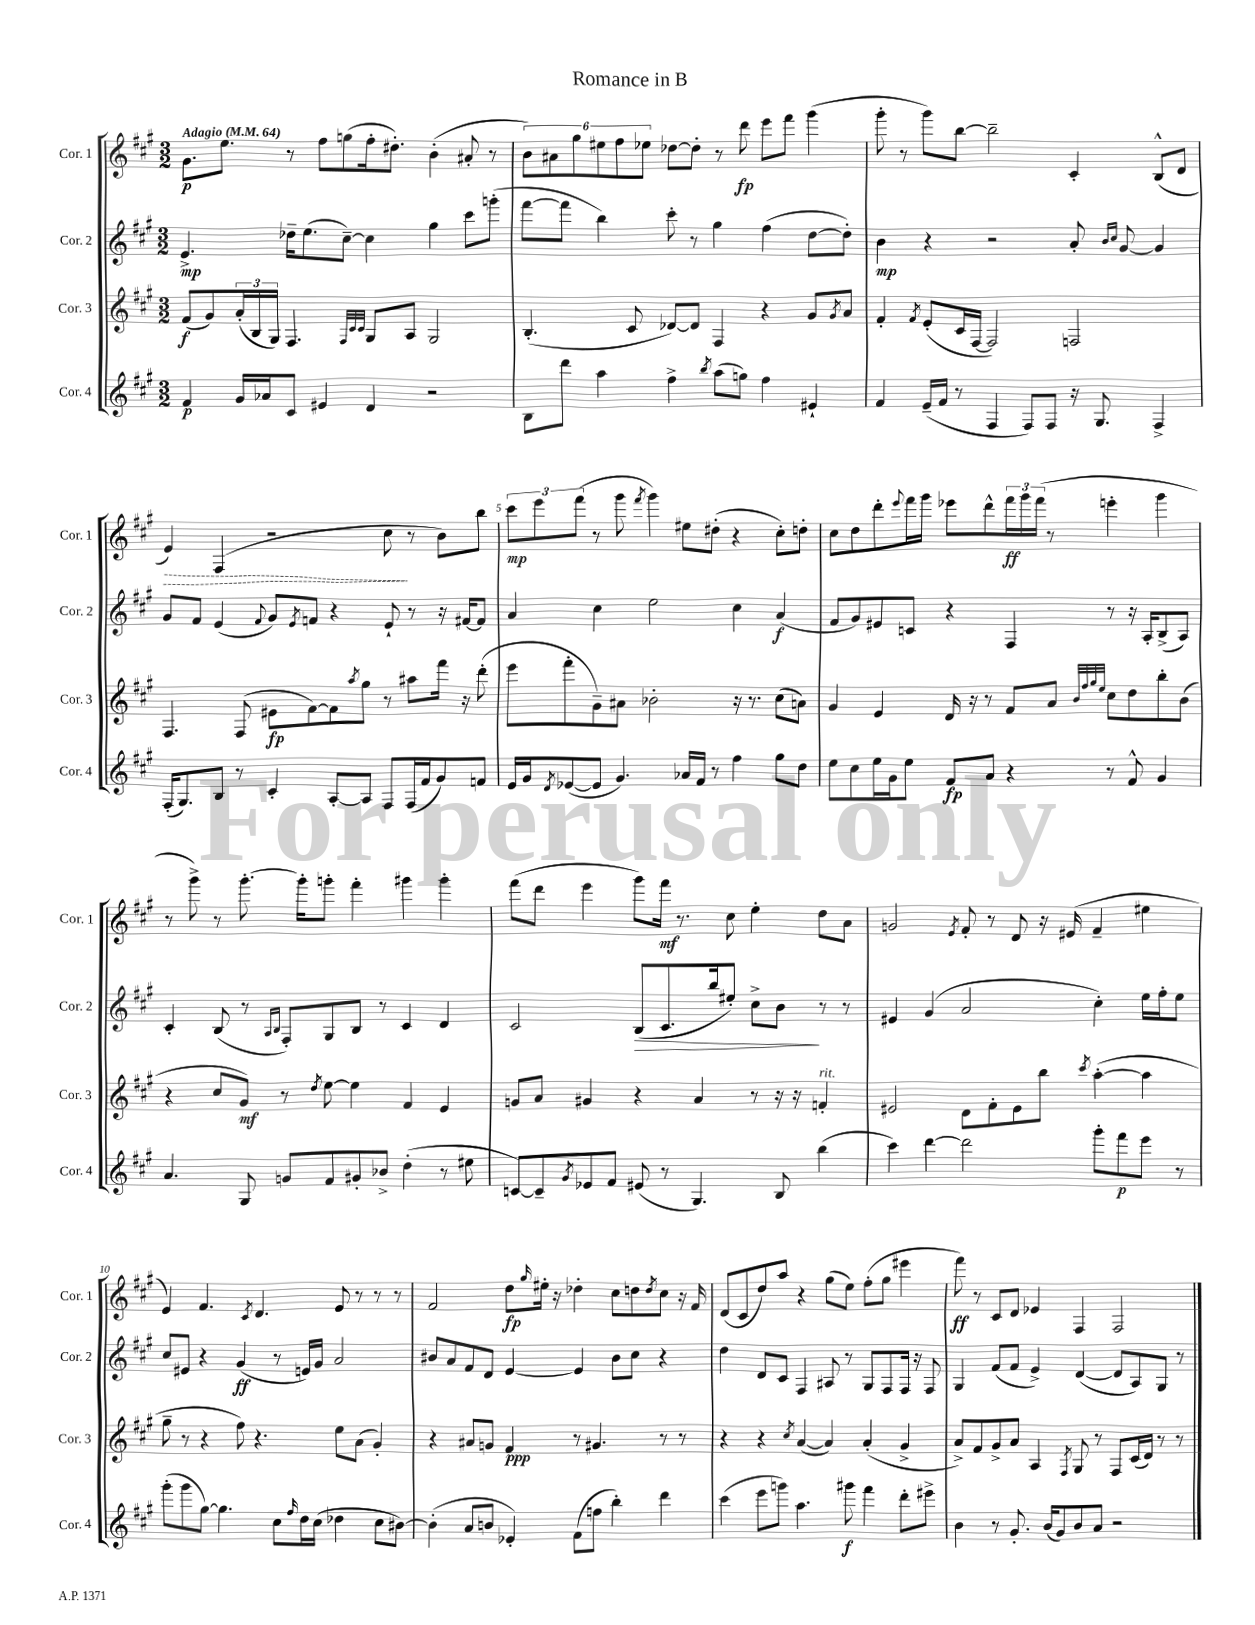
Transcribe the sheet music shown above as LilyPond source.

\header { title = "Romance in B" }
<<
\new StaffGroup <<
\new Staff = "s0" \with { instrumentName = "Cor. 1" shortInstrumentName = "Cor. 1" } {
    \clef treble \key a \major \numericTimeSignature \time 3/2 \tempo "Adagio" 4 = 64
    gis'8.\p e''8. r8 fis''8 g''8( fis''16-. dis''8.-.) b'4-.( ais'8-. r8 |
    \tuplet 6/4 { b'8) ais'8 gis''8 eis''8 fis''8 ees''8 } des''8~ des''8-. r8 d'''8\fp e'''8 fis'''8 gis'''4( |
    gis'''8-. r8 gis'''8) b''8~ b''2-- cis'4-. b8-^( d'8 |
    \once \override Hairpin.style = #'dashed-line e'4\>) fis4( r2 cis''8\! r8 b'8) b''8 |
    \tuplet 3/2 { cis'''8\mp e'''8 fis'''8( } r8 gis'''8 \acciaccatura { fis'''8 } gis'''4) eis''8 dis''8-.( r4 cis''8-.) d''8-. |
    cis''8 d''8 d'''8-. \appoggiatura { e'''8 } fis'''16 gis'''16 ees'''8 d'''8-^ \tuplet 3/2 { fis'''16\ff gis'''16 fis'''16( } r8 e'''4-. gis'''4 |
    r8 gis'''8->) r8 gis'''8.~-. gis'''16-. g'''8-. fis'''4-. gis'''4 gis'''4-. |
    fis'''8( d'''8 e'''4 gis'''8) fis'''16\mf r8. cis''8 e''4-. d''8 a'8 |
    g'2 \acciaccatura { e'8 } fis'8-. r8 d'8 r16 eis'16( fis'4-- eis''4 |
    e'4) fis'4. \acciaccatura { cis'8 } d'4. e'8 r8 r8 r8 |
    fis'2 d''8\fp \grace { gis''16 } eis''16-. r16 des''4-. cis''8 d''8 \acciaccatura { d''8 } cis''8 r16 fis'16 |
    d'8( cis'8 d''8) a''8 r4 gis''8( e''8) fis''8-.( gis''8 eis'''4 |
    fis'''8\ff) r8 cis'8 d'8 ees'4 fis4 fis2 \bar "|." |
}
\new Staff = "s1" \with { instrumentName = "Cor. 2" shortInstrumentName = "Cor. 2" } {
    \clef treble \key a \major \numericTimeSignature \time 3/2
    e'4.->\mp des''16-- e''8.( cis''8~--) cis''4 gis''4 cis'''8 g'''8-.( |
    fis'''8~ fis'''8 b''4) cis'''8-. r8 gis''4 fis''4( d''8~ d''8-.) |
    b'4\mp r4 r2 a'8-. \grace { b'16 cis''16 } gis'8~ gis'4 |
    gis'8 fis'8 e'4( \appoggiatura { fis'8 } gis'8) \acciaccatura { e'8 } f'8 r4 e'8-! r8 r16 fis'16~ fis'8 |
    a'4 cis''4 e''2 cis''4 a'4\f( |
    fis'8 gis'8) eis'8 c'8 r4 fis4 r8 r16 a16-. b8->( a8) |
    cis'4-. b8( r8 \grace { a16 b16 } fis8-.) gis8 b8 r8 cis'4 d'4 |
    cis'2 b8\>( cis'8. b''16 eis''8-.) cis''8-> b'8\! r8 r8 |
    eis'4 gis'4( a'2 cis''4-.) e''16 fis''16-. e''8 |
    cis''8 eis'8 r4 gis'4\ff( r8 e'16) gis'16 a'2 |
    bis'8 a'8 fis'8 d'8 e'4~ e'4 bis'8 cis''8 r4 |
    d''4 d'8 cis'8 fis4 ais8 r8 gis8 fis8 fis16 r16 fis8 |
    gis4 fis'8( fis'8 e'4->) d'4~( d'8 a8) gis8 r8 \bar "|." |
}
\new Staff = "s2" \with { instrumentName = "Cor. 3" shortInstrumentName = "Cor. 3" } {
    \clef treble \key a \major \numericTimeSignature \time 3/2
    fis'8\f( gis'8) \tuplet 3/2 { a'16-.( b16 gis16) } fis4. \grace { fis32 cis'32 cis'32 } gis8 a8 gis2 |
    b4.-.( cis'8 des'8~) des'8 fis4 r4 gis'8 \acciaccatura { gis'8 } a'8 |
    fis'4-. \acciaccatura { fis'8 } e'8-.( cis'16 fis16~ fis2) f2 |
    fis4. fis8( eis'8\fp fis'8~) fis'8 \acciaccatura { a''8 } gis''8 r8 ais''8 fis'''16 r16 d'''8-.( |
    e'''8 fis'''8-. gis'8--) ais'8 bes'2-. r16 r8. cis''8( a'8) |
    gis'4 e'4 d'16 r16 r8 fis'8 a'8 \grace { b'32 fis''32 gis''32 e''32 } cis''8 d''8 b''8-. b'8( |
    r4 cis''8 gis'8\mf) r8 \acciaccatura { d''8 } e''8~ e''4 fis'4 e'4 |
    g'8 a'8 gis'4 r4 a'4 r8 r16 r16 f'4-.^\markup { \italic "rit." } |
    eis'2 d'8 fis'8-. eis'8 b''8 \acciaccatura { cis'''8 } a''4~-.( a''4 |
    gis''8-- r8 r4 fis''8) r4. e''8 a'8( gis'4-.) |
    r4 ais'8 g'8 fis'4\ppp r8 gis'4. r8 r8 |
    r4 r4 \acciaccatura { cis''8 } a'4~( a'4) a'4-.( gis'4-> |
    a'8->) fis'8 gis'8-> a'8 a4 \acciaccatura { fis8 } gis8 r8 fis8 cis'16( d'16) r8 r8 \bar "|." |
}
\new Staff = "s3" \with { instrumentName = "Cor. 4" shortInstrumentName = "Cor. 4" } {
    \clef treble \key a \major \numericTimeSignature \time 3/2
    fis'4\p gis'16 aes'16 cis'8 eis'4 d'4 r2 |
    b8 d'''8 a''4 fis''4-> \acciaccatura { b''8 } a''8( g''8) fis''4 eis'4-! |
    fis'4 e'16--( fis'16 r8 fis4 fis8) fis8 r16 gis8. fis4-> |
    fis16-.( gis8.) b8 r8 cis'4-. a8~-. a8 fis8 fis16( fis'16 gis'8) f'8 |
    e'16 gis'16 \acciaccatura { d'8 } ees'8~( ees'8 gis'4.) aes'16 fis'16 r8 fis''4 gis''8 d''8 |
    e''8 cis''8 e''16 gis'16 e''8 fis'8\fp a'8 r4 r8 fis'8-^ gis'4 |
    a'4. gis8 g'8 fis'8 gis'8-. bes'8-> d''4-.( r8 eis''8 |
    c'8~) c'8-- \acciaccatura { gis'8 } ees'8 fis'8 eis'8( r8 gis4.) b8 b''4( |
    cis'''4) d'''4~ d'''2 gis'''8-. fis'''8\p e'''8 r8 |
    gis'''8-.( gis'''8 gis''8~) gis''4. cis''8 \grace { fis''16 } d''16 cis''16( des''4 cis''8 bis'8~) |
    bis'4-.( a'8 b'8 ees'4-.) fis'8( f''8 b''4-.) d'''4 |
    cis'''4( e'''8 g'''8) a''4. gis'''8\f fis'''4 d'''8-. eis'''8-> |
    b'4 r8 gis'8.-. b'16( gis'8) b'8 a'8 r2 \bar "|." |
}
>>
>>
\layout { \context { \Score \override BarNumber.break-visibility = ##(#f #t #t) barNumberVisibility = #(every-nth-bar-number-visible 5) } }
